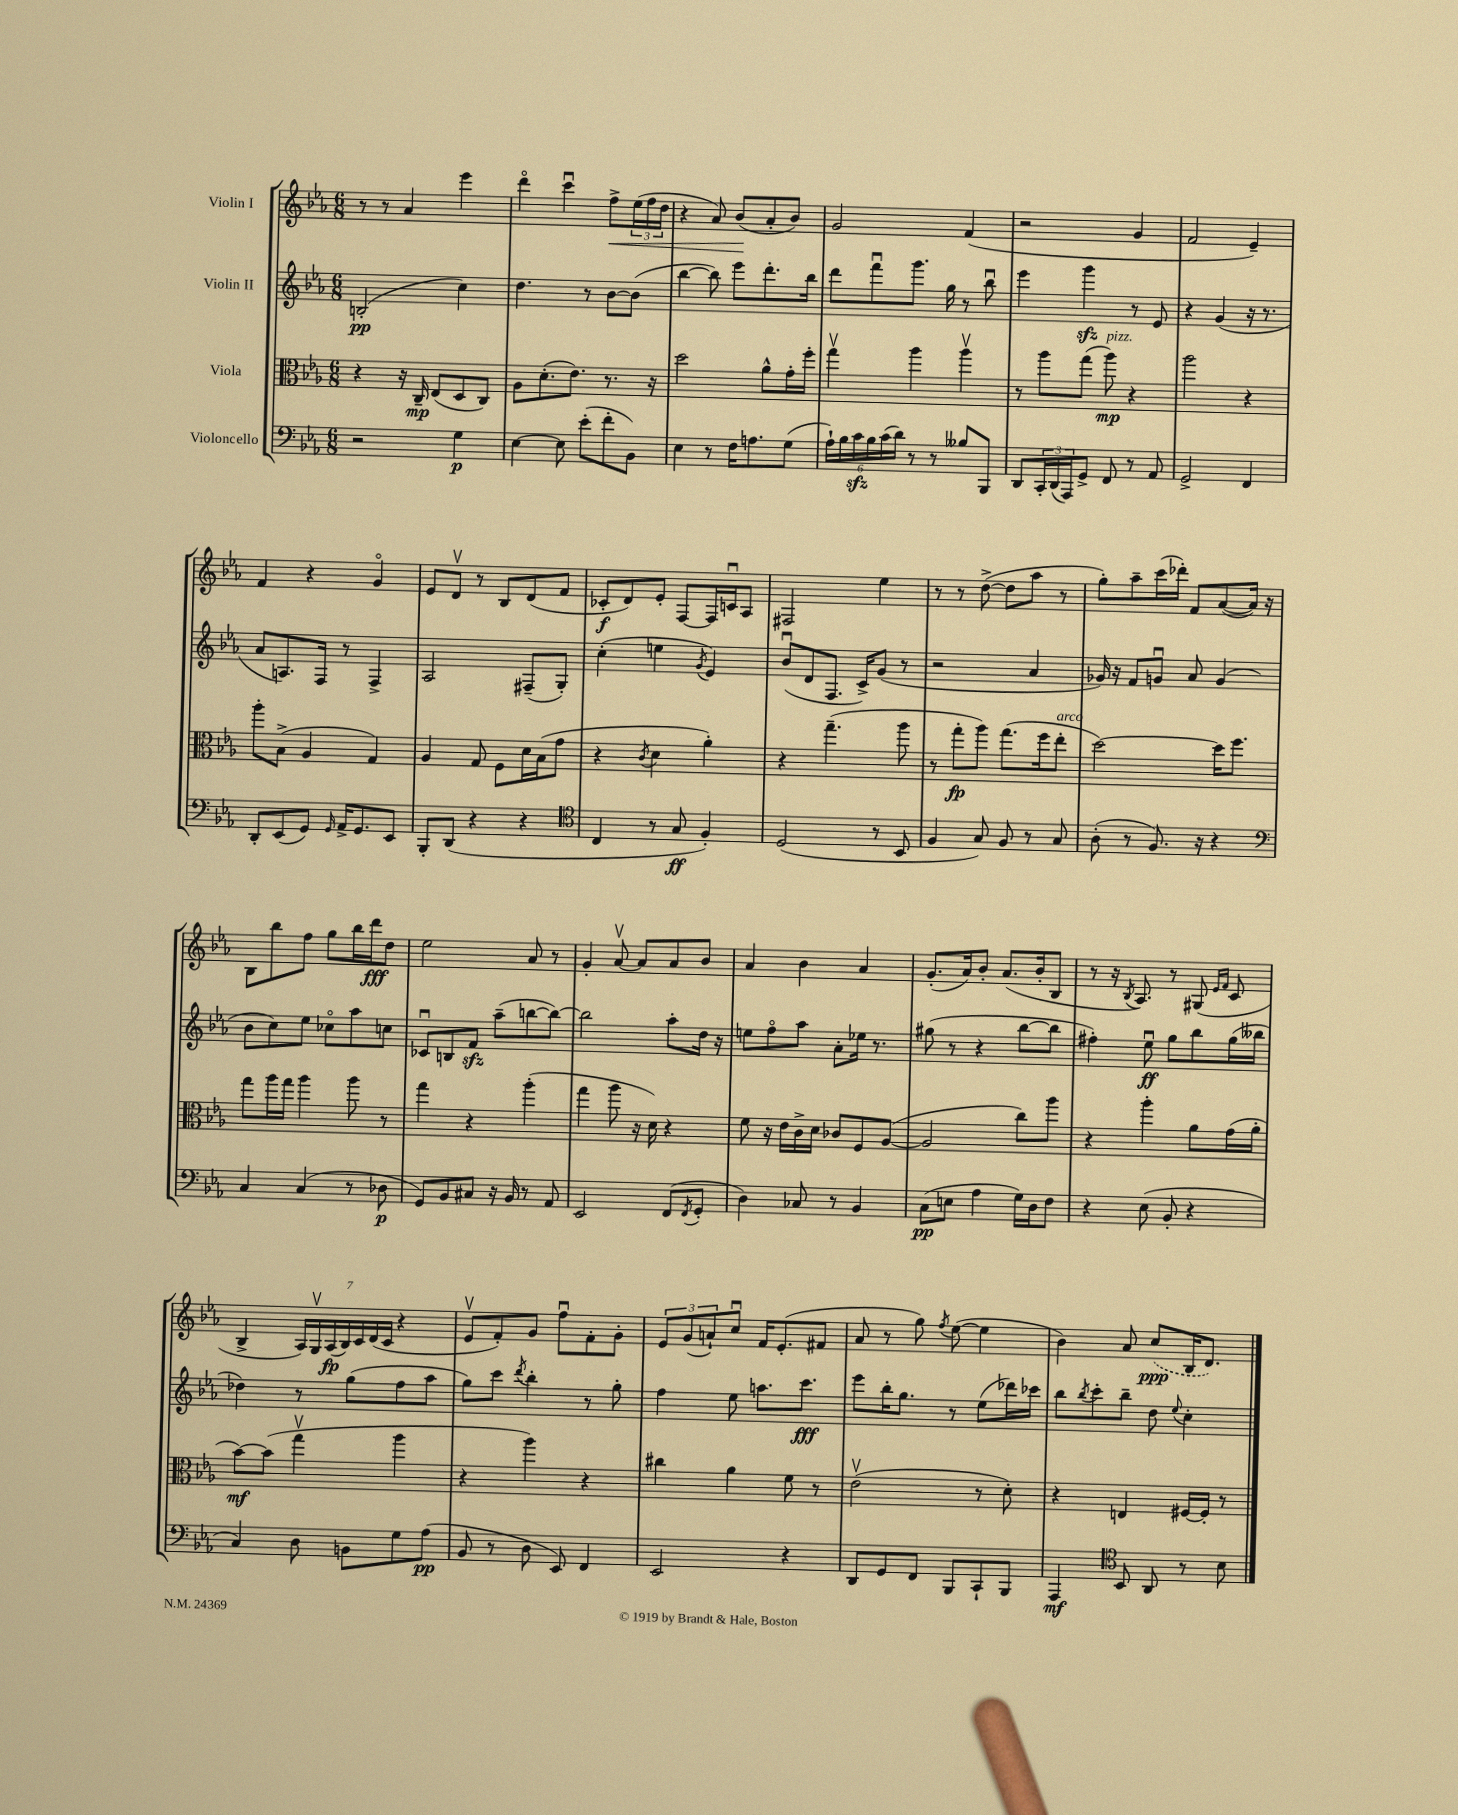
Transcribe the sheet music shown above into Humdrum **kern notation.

**kern	**kern	**kern	**kern
*staff4	*staff3	*staff2	*staff1
*clefF4	*clefC3	*clefG2	*clefG2
*k[b-e-a-]	*k[b-e-a-]	*k[b-e-a-]	*k[b-e-a-]
*M6/8	*M6/8	*M6/8	*M6/8
2r	4r	(2B'/	8r
.	.	.	8r
.	16r	.	4a-/
.	16C~/	.	.
.	(8E-/L	.	.
4G\	8D/	4cc\)	4eee-\
.	8C/J)	.	.
=	=	=	=
[4E-\	8A-\L	4.dd\	4dddo\
.	(8.d'\	.	.
8E-\]	.	.	4cccu\
.	8.e-\J)	.	.
(8e-'\L	.	8r	.
8f'\	8.r	[8b-\L	8ff^\L
8BB-\J)	.	(8b-\]J	(24ee-\L
.	.	.	24ff\
.	16r	.	.
.	.	.	24dd\JJ
=	=	=	=
4E-\	2dd\	[4bb-\	4r
8r	.	8bb-\])	8a-/)
16F\LK	.	8eee-\L	(8b-/L
8.A\	.	.	.
.	8a-^^\L	8.ddd'\	8a-'/
(8G\J	16g'\L	.	8b-/J)
.	16ff'\JJ	16bb-\Jk	.
=	=	=	=
24A-`\LL)	4ggv\	8ddd\L	2g/
24B-\	.	.	.
24c\	.	.	.
24B-\	.	8fffu\	.
(24c\	.	.	.
24d\JJ)	.	.	.
8r	4aa-\	8.ggg\J	.
8r	.	.	.
.	.	16gg\	.
8B--/L	4aa-v\	8r	(4f/
8BBB-/J	.	8bb-u\	.
=	=	=	=
8DD/L	8r	4eee-\	2r
24CC'/L	8aa-\L	.	.
(24DD/	.	.	.
24AAA-/J)	.	.	.
8GG^/J	(8gg\J	4ggg\	.
8FF/	8aa-\)	.	.
8r	4r	8r	4g/
8AA-/	.	8e-/	.
=	=	=	=
2GG^/	2aa-\	4r	2f/
.	.	(4g/	.
4FF/	4r	16r	4e-~/)
.	.	8.r	.
=	=	=	=
8DD'/L	8aa-'\L	8a-/L	4f/
(8EE-/	(8B-^\J	8.A/)	.
8GG/J)	4A-/	.	4r
.	.	16F/Jk	.
16qqGG/	.	.	.
16AA-^/LK	.	8r	.
8.GG/	.	.	.
.	4G/)	4F^/	4go/
8EE-/J	.	.	.
=	=	=	=
8BBB-'/L	4A-/	2A-/	8e-/L
(8DD/J	.	.	8dv/J
4r	8G/	.	8r
.	8F\L	.	8B-/L
4r	16d\L	(8F#~/L	(8d/
.	(16B-\J	.	.
.	8g\J	8G'/J)	8f/J
=	=	=	=
*clefC4	*	*	*
4C/	4r	(4cc'\	8c-'/L
.	.	.	8d/)
.	8qc/	.	.
8r	4d\	4ee\	8e-'/J
8G/	.	.	[8F/L
.	.	8qg/	.
4F'/)	4a-'\)	4e-/)	16F/]L
.	.	.	16cu/J
.	.	.	8A-/J
=	=	=	=
(2D/	4r	(8b-u/L	2F#/
.	.	8d/	.
.	(4.gg~\	8.F/J	.
.	.	16c^/LK)	.
8r	.	(8g/J	4ee-\
8BB-/	8aa-\	8r	.
=	=	=	=
4F/	8r	2r	8r
.	8gg'\L	.	8r
8G/)	8aa-\J)	.	([8dd^\
8F/	(8.gg\L	.	8dd\]L
8r	.	4a-/	8aa-\J
.	16ff\k	.	.
8G/	8ee-'\J	.	8r
=	=	=	=
(8A-'\	[2dd\)	16g-/)	8gg'\L)
.	.	16r	.
8r	.	8f/L	8aa-~\
8.F/)	.	8gu/J	(16ccc\L
.	.	.	16ddd-'\JJ)
.	.	8a-/	8f/L
16r	.	.	.
4r	16dd\]LK	(4g/	([8a-/
.	8.ff\J	.	.
.	.	.	16a-/]Jk)
.	.	.	16r
=	=	=	=
*clefF4	*	*	*
4C/	8gg\L	8b-\L	8B-\L
.	16aa-\L	8cc\)	8bb-\
.	16gg\JJ	.	.
(4C/	4aa-\	8ee-\J	8ff\J
.	.	8cc-o\L	8gg\L
8r	8aa-\	8aa-\	16bb-\L
.	.	.	16ddd\J
8D-\	8r	8cc\J	8dd\J
=	=	=	=
8GG/L)	4gg\	8c-u/L	2ee-\
8BB-/	.	8B/	.
8C#/J	4r	8f/J	.
16r	.	(8aa-~\L	.
16BB-/	.	.	.
8r	(4aa-'\	[8bb\	8a-/
8AA-/	.	8bb\_J)	8r
=	=	=	=
2EE-/	4gg\	2bb\]	4g'/
.	8aa-\	.	[8a-v/
.	16r	.	8a-/]L
.	16d\)	.	.
(8FF/L	4r	8aa-'\L	8a-/
8qFF/	.	.	.
8GG'/J	.	16dd\Jk	8b-/J
.	.	16r	.
=	=	=	=
4D\)	8f\	8ee\L	4a-/
.	16r	8ffo\	.
.	16e-\LL	.	.
8C-/	16c^\	8aa-\J	4b-\
.	16d\JJ	.	.
8r	8c-/L	8a-'\L	.
4BB-/	8F/	16ee-\Jk	4a-/
.	.	8.r	.
.	([8A-/J	.	.
=	=	=	=
(8C\L	2A-/]	(8gg#\	(8.g'/L
8E\J	.	8r	.
.	.	.	16a-/k)
4A-\	.	4r	8b-'/J
.	.	.	(8.a-/L
16G\LL)	8cc\L)	[8bb-\L	.
16D\J	.	.	16b-'/k
8F\J	8aa-\J	8bb-\]J	8B-/J
=	=	=	=
4r	4r	4ff#'\)	8r
.	.	.	16r
.	.	.	8qB-/
.	.	.	8.A-/)
(8E-\	4aa-'\	8ee-u\	.
8BB-'/	.	8gg\L	8r
4r	8a-\L	8bb-\	(8G#/
.	.	.	16qqe-/LL
.	.	.	16qqf/JJ
.	(16g\L	(16gg\L	8c/
.	16a-'\JJ	16bb--\JJ	.
=	=	=	=
4C/)	[8b-\L)	4dd-\)	4B-^/
.	(8b-\]J	.	.
8D\	4ggv\	8r	28A-/LL)
.	.	.	28Gv/
.	.	.	(28A-/
.	.	.	28B-/)
8BB\L	.	(8gg\L	.
.	.	.	28c/
.	.	.	(28d/
.	.	.	28c/JJ
8G\	4aa-\	8ff\	4r
(8A-\J	.	8aa-\J	.
=	=	=	=
8BB-/	4r	8gg\L)	8e-v/L
8r	.	8ccc\J	8f'/)
.	.	8qddd/	.
8D\	4aa-\)	4bb-'\	8g/J
8EE-/)	.	.	8ffu\L
4FF/	4r	8r	8f'\
.	.	8gg'\	8g'\J
=	=	=	=
2EE-/	4cc#\	4ff\	12e-/L
.	.	.	(12g/
.	.	.	12a`/)
.	4a-\	8ee-\	8ccu/J
.	.	8.aa\L	16f/LK
.	.	.	(8.e-'/
4r	8f\	.	.
.	.	8.ccc\J	.
.	8r	.	8f#/J
=	=	=	=
8DD/L	(2e-v\	8eee-\L	8a-/
8GG/	.	16bb-'\K	8r
.	.	8.gg\J	.
8FF/J	.	.	8gg\)
.	.	.	8qff/
8BBB-/L	.	8r	([8ee-\
8CC`/	8r	(8ee-\L	4ee-\]
8BBB-/J	8d'\)	16ddd-\L)	.
.	.	16ccc-\JJ	.
=	=	=	=
4AAA-/	4r	8bb-\L	4b-\)
.	.	8qbb-/	.
.	.	8ccc'\	.
*clefC4	*	*	*
8BB-/	4E/	8bb-~\J	8a-/
8AA-/	.	8dd\	(8cc/L
.	.	8qqee-/	.
8r	[16F#/LL	4cc'\	16B-/K
.	16F#'/]JJ	.	8.d/J)
8B-\	8r	.	.
==	==	==	==
*-	*-	*-	*-
